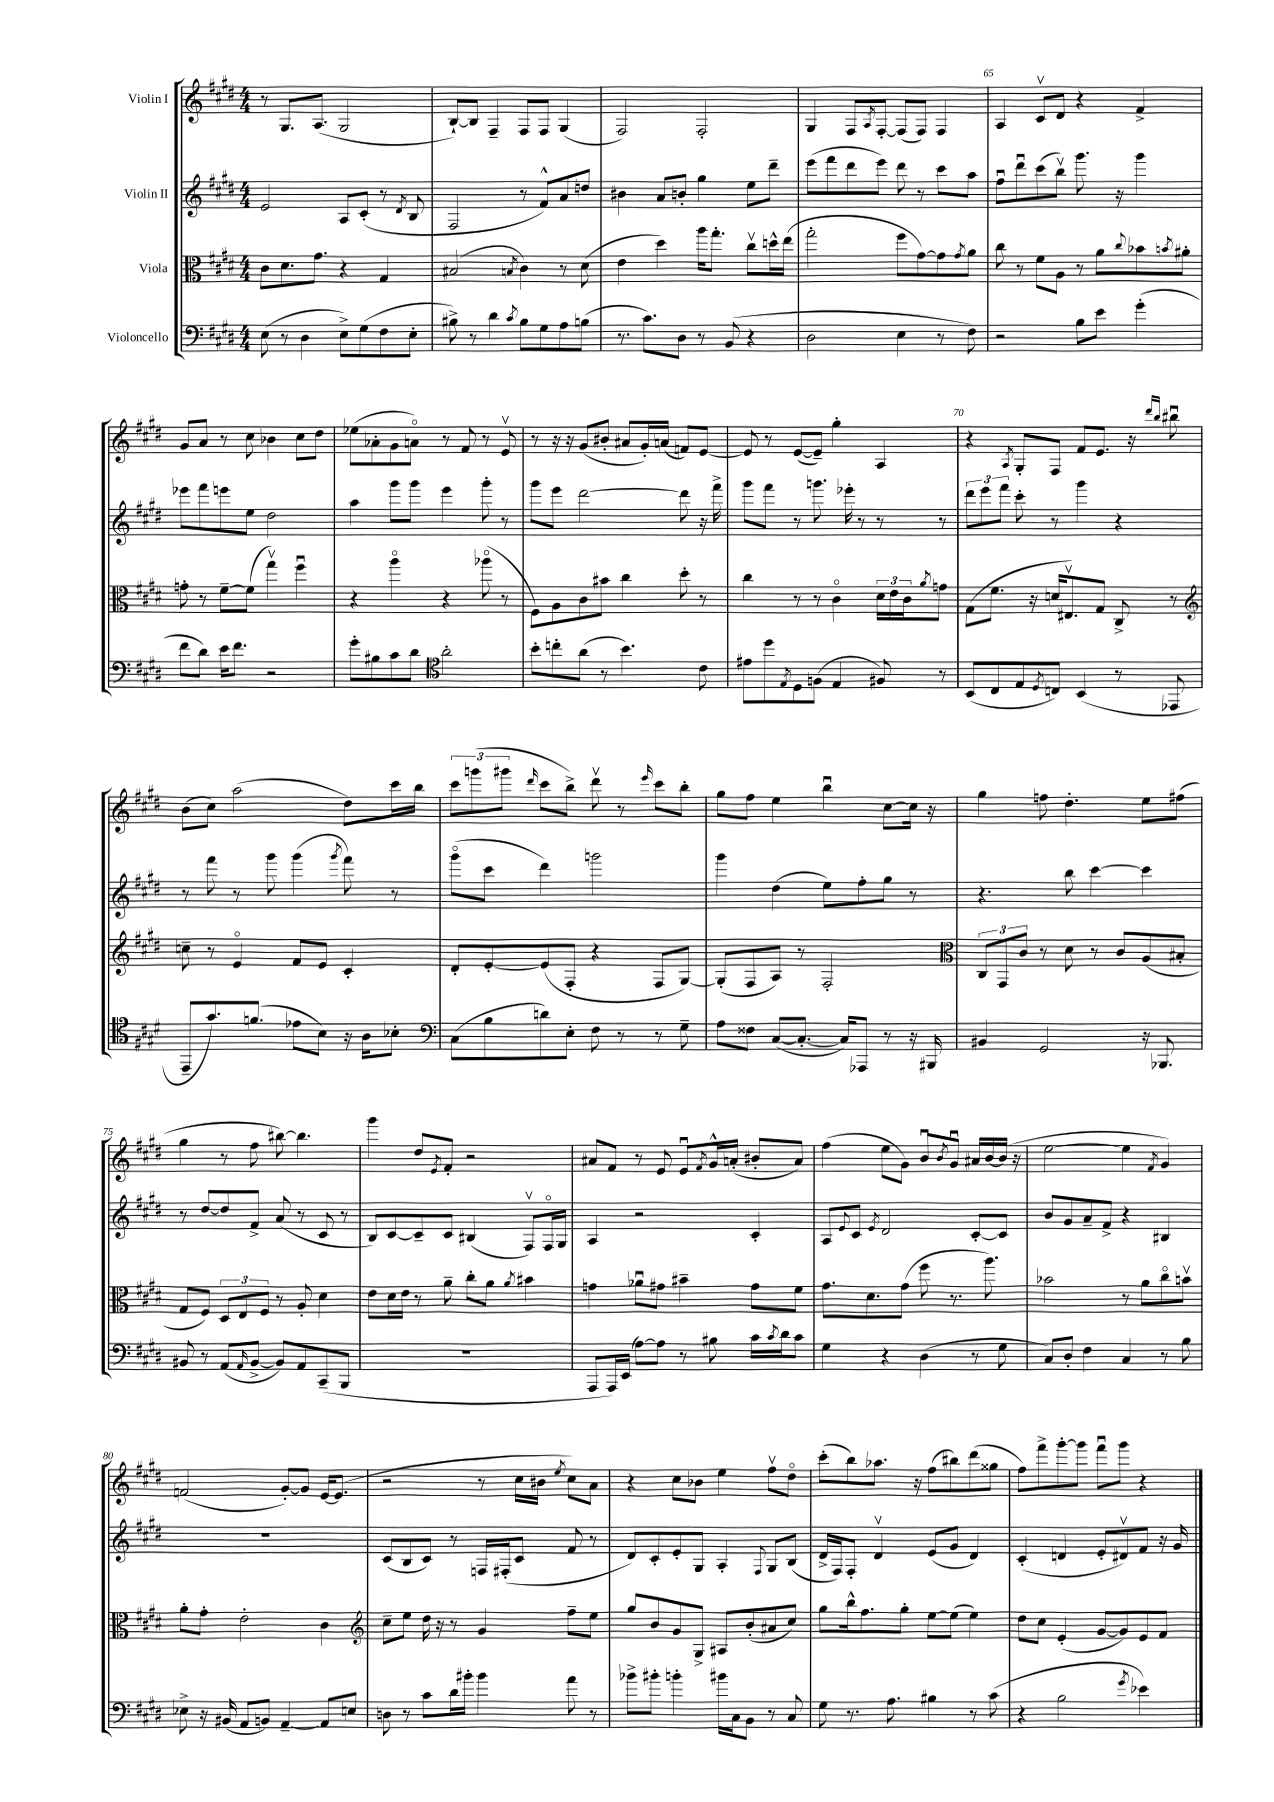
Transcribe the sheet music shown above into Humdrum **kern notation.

**kern	**kern	**kern	**kern
*part4	*part3	*part2	*part1
*staff4	*staff3	*staff2	*staff1
*I"Violoncello	*I"Viola	*I"Violin II	*I"Violin I
*clefF4	*clefC3	*clefG2	*clefG2
*k[f#c#g#d#]	*k[f#c#g#d#]	*k[f#c#g#d#]	*k[f#c#g#d#]
*M4/4	*M4/4	*M4/4	*M4/4
=61	=61	=61	=61
(8E\	8c#\L	2e/	8r
8r	8.d#\	.	8.G#/L
4D#\	.	.	.
.	8.g#\J	.	(8.A/J
8E^\L)	4r	8A/L	2G#/
(8G#\	.	(8c#'/J	.
8F#\	4G#/	8r	.
.	.	8qd#/	.
8E'\J	.	8B/	.
=62	=62	=62	=62
8B#X^\)	(2B#X/	2F#/	[8B`/L)
8r	.	.	8B/J]
4d#\	.	.	4F#~/
8qc#/	8qBn/	.	.
8B#\L	4c#\)	8r	8F#/L
8G#\	.	8f#^^/L)	8F#/J
8A\	8r	8a/	(4G#/
(8Bn\J	(8d#\	8ddn/J	.
=63	=63	=63	=63
8.r	4e\	4b#X\	2F#/)
8.c#\L)	.	.	.
.	4dd#\)	8a/L	.
8D#\J	.	8bn'/J	.
8r	16aa\KL	4gg#\	2F#'/
.	8.gg#'\J	.	.
(8BB/	.	.	.
4r	8cc#v\L	8ee\L	.
.	16ddn^^\L	8ddd#~\J	.
.	(16ee\JJ	.	.
=64	=64	=64	=64
2D#\	2gg#'\	(8eee\L	4G#/
.	.	8fff#\	.
.	.	8ddd#\	8F#/L
.	.	.	8qA/
.	.	8eee\J)	[8F#'/J
4E\	8ff#\L	8ddd#\	(8F#/L]
.	[8g#\)	8r	8F#/J)
8r	8g#\]	8ccc#\L	4F#/
.	8qg#/	.	.
8F#\)	8a\J	8aa\J	.
=65	=65	=65	=65
2r	8cc#\	8ff#u\L	4A/
.	8r	8ddd#u\	.
.	8f#\L	(8ccc#\	8c#v/L
.	8A\J	8bbv\J)	8d#/J
8B\L	8r	8.ggg#\	4r
8e\J	8a\L	.	.
.	.	16r	.
.	8qqcc#/	.	.
(4g#'\	8b-X\	4ggg#\	4f#^/
.	8qbn/	.	.
.	8a#X'\J	.	.
!!LO:LB:g=z
=66	=66	=66	=66
8f#\L	8gn'\	8eee-X\L	8g#/L
8d#\J)	8r	8fff#\	8a/J
16e\KL	[8f#~\L	8eeen\	8r
8.f#\J	.	.	.
.	(8f#\J]	8ee\J	8cc#\
2r	4gg#v\)	2dd#\	4b-X\
.	4ff#u\	.	8cc#\L
.	.	.	8dd#\J
=67	=67	=67	=67
8g#'\L	4r	4aa\	(8ee-X\L
8B#X\	.	.	8a-X'\
8c#\	4aa\	8ggg#\L	8g#\
8d#\J	.	8ggg#\J	8an\J)
*clefC4	*	*	*
2a'\	4r	4eee\	8r
.	.	.	8f#/
.	(8aa-X\	8ggg#'\	8r
.	8r	8r	8ev/
=68	=68	=68	=68
8b'\L	8F#\L)	8ggg#\L	8r
8ccn'\	8A\	8eee\J	16r
.	.	.	16r
(8a\J	8c#\	[2ddd#\	(8g#/L
8r	8b#X\J	.	8b#X'/J
4.b\)	4cc#\	.	8a#X/L
.	.	.	16g#'/L)
.	.	.	(16an/JJ
.	8dd#'\	8ddd#\]	8fn/L)
8c#\	8r	16r	[8e/J
.	.	16fff#^\	.
=69	=69	=69	=69
8e#X\L	4cc#\	8ggg#\L	8e/]
8dd#\	.	8fff#\J	8r
8qE/	.	.	.
8D#\	8r	8r	([8e/L
(8Fn\J	8r	8.gggn\	8e~/J])
4E/	4c#\	.	4gg#'\
.	.	16eee-X'\	.
.	.	8r	.
8F#X/)	24d#\LL	8r	4A/
.	24e\	.	.
.	24c#\J	.	.
.	8qa/	.	.
8r	8gn\J	8r	.
=70	=70	=70	=70
(8BB/L	(8G#\L	12ddd#\L	4r
.	.	12eee\	.
8C#/	8.f#\J	.	.
.	.	12fff#\J	.
.	.	.	8qA/
8E/	.	8ccc#'\	8G#'/L
.	16r	.	.
8qD#/	.	.	.
8Cn/J)	16dn/KL	8r	8F#/J
.	8.E#Xv/)	.	.
(4BB/	.	4ggg#\	8f#/L
.	8G#/J	.	8.e/J
8r	8C#^/	4r	.
.	.	.	16r
.	.	.	16qqddd#/LL
.	.	.	16qqbb/JJ
8EE-X/	8r	.	8bb#Xu\
!!LO:LB:g=z
=71	=71	=71	=71
*	*clefG2	*	*
8EE~/L	8ccn~\	8r	(8b\L
8.g#/)	8r	8fff#\	8cc#\J)
.	4e/	8r	(2aa\
(8.fn/J	.	.	.
.	.	8ggg#\	.
8e-X\L	8f#/L	(4ggg#\	.
8B\J)	8e/J	.	.
.	.	8qggg#/	.
16r	4c#'/	8fff#\)	8dd#\L)
16A\KL	.	.	.
8B-X'\J	.	8r	16ccc#\L
.	.	.	16bb\JJ
=72	=72	=72	=72
*clefF4	*	*	*
(8C#\L	8d#'/L	(8ggg#\L	12ccc#\L
.	.	.	(12gggn\
8B\	[8e'/	8ccc#\J	.
.	.	.	12ggg#X\J
.	.	.	16qqddd#/
8dn\)	(8e/]	4ddd#\)	8ccc#\L
8E'\J	8F#'/J	.	8bb^\J)
8F#\	4r	2gggn\	8ddd#v\
8r	.	.	8r
.	.	.	16qqeee/
8r	8F#/L	.	8ccc#\L
8G#~\	[8G#/J)	.	8bb'\J
=73	=73	=73	=73
8A\L	(8G#'/L]	4ggg#\	8gg#\L
8F##X\J	8F#/	.	8ff#\J
([8C#/L	8A/J)	(4dd#\	4ee\
8.C#'/J_	8r	.	.
.	2F#'/	8ee\L)	4bbu\
16C#/KL])	.	.	.
8AAA-X/J	.	8ff#'\	.
8r	.	8gg#\J	[8cc#\L
16r	.	8r	16cc#\Jk]
16BBB#X/	.	.	16r
=74	=74	=74	=74
*	*clefC3	*	*
4BB#X/	12C#/L	4.r	4gg#\
.	12GG#/	.	.
.	12c#/J	.	.
2GG#/	8r	.	8ffn\
.	8d#\	8bb\	4.dd#'\
.	8r	[4ccc#\	.
.	8c#/L	.	.
16r	(8A/	4ccc#\]	8ee\L
8.BBB-X/	.	.	.
.	8B#X'/J	.	(8ff#X\J
!!LO:LB:g=z
=75	=75	=75	=75
8BB#X/	8G#/L	8r	4gg#\
8r	8F#/J)	[8dd#/L	.
(8AA/L	12D#/L	8dd#/]	8r
.	12E/	.	.
16qqAA/	.	.	.
[8BB#^/J	.	8f#^/J	8ff#\
.	12F#/J	.	.
8BB#/L])	8r	(8a/	[8bb#X\)
8AA/	8A'/	8r	4.bb#\]
(8CC#~/	4d#\	8c#/	.
8BBB/J	.	8r	.
=76	=76	=76	=76
1r	8e\L	8B/L)	4ggg#\
.	16d#\L	[8c#/	.
.	16e\JJ	.	.
.	8r	8c#~/]	8dd#/L
.	.	.	8qe/
.	8a~\	8c#/J	8f#'/J
.	8cc#'\L	(4B#X/	2r
.	8a\J	.	.
.	8qa/	.	.
.	4b#X\	8F#v/L)	.
.	.	16F#/L	.
.	.	16G#/JJ	.
=77	=77	=77	=77
8AAA/L	4gn\	4A/	8a#X/L
16AAA/L)	.	.	8f#/J
(16EE/JJ	.	.	.
[8A\L)	8a-Xu\L	2r	8r
8A\J]	8g#X\J	.	8e/
8r	4b#X~\	.	8eu/L
.	.	.	8qf#/
8B#X\	.	.	16g#^^/L
.	.	.	(16an'/JJ
16c#\LL	8g#\L	4c#'/	8b#X'/L
8qc#/	.	.	.
16d#\J	.	.	.
8c#\J	8f#\J	.	8a/J)
=78	=78	=78	=78
4G#\	8.g#\L	8A/L	(4ff#\
.	.	8qqe/	.
.	.	8c#/J	.
.	8.d#\	.	.
.	.	8qe/	.
4r	.	2d#/	8ee\L
.	(8g#\J	.	8g#\J)
(4D#\	8ff#\	.	8bu/L
.	.	.	8qb/
.	8.r	.	8g#u/J
8r	.	[8c#'/L	16a#X/LL
.	8.aa\)	.	[16b/
8G#\	.	8c#/J]	(16b/JJ]
.	.	.	16r
=79	=79	=79	=79
8C#/L)	2b-X\	8b/L	[2ee\
8D#'/J	.	8g#/	.
4F#\	.	8a~/	.
.	.	8f#^/J	.
4C#/	8r	4r	4ee\]
.	8a\L	.	.
.	.	.	8qf#/
8r	8cc#\	4B#X/	4g#/)
8B\	8bnv\J	.	.
!!LO:LB:g=z
=80	=80	=80	=80
8E-X^\	8a'\L	1r	(2fn/
16r	8g#'\J	.	.
(16BB#X/	.	.	.
8AA/L	2e'\	.	.
8BBn/J)	.	.	.
[4AA~/	.	.	[8g#'/L)
.	.	.	8g#/J]
8AA/L]	4c#\	.	[16e/KL
.	.	.	(8.e/J]
8En/J	.	.	.
=81	=81	=81	=81
*	*clefG2	*	*
8Dn\	8cc#~\L	(8c#/L	2r
8r	8ee\J	8B/	.
8c#\L	16dd#\	8c#/J)	.
.	16r	.	.
16d#\L	8r	8r	.
16b#X'\JJ	.	.	.
4b#\	4g#/	16Fn/LL	8r
.	.	(16F#X'/J	.
.	.	8c#/J	16cc#\LL
.	.	.	16b#X\JJ
.	.	.	8qee/
8a\	8ff#~\L	8f#/	8cc#\L)
8r	8ee\J	8r	8a\J
=82	=82	=82	=82
8b-X^\L	8gg#/L	8d#/L)	4r
8b#X'\J	8b/	8c#'/	.
4bn'\	8g#/	8e'/	8cc#\L
.	8G#^/J	8G#/J	8b-X\J
16b#X\LL	8A#X/L	4A'/	4ee\
16C#\J	.	.	.
8BB\J	(8b'/	.	.
.	.	8qqF#/	.
8r	8a#X/	8G#/L	8ff#v\L
8C#/	8cc#/J)	(8B/J	8dd#\J
=83	=83	=83	=83
8G#\	8gg#\L	16d#^/LL	(8ccc#'\L
.	.	16F#/J)	.
8.r	16bb^^\k	8F#'/J	8bb\)
.	8.ff#\	.	.
.	.	4d#v/	8.aa-X\J
8.A\	.	.	.
.	8gg#'\J	.	.
.	.	.	16r
4B#X\	[8ee\L	(8e/L	(8ff#\L
.	(8ee\J]	8g#/J	8bb#X\)
8r	4ee\)	4d#/)	(8ddd#\
(8c#\	.	.	8gg##X\J
=84	=84	=84	=84
4r	8dd#\L	(4c#'/	8ff#\L)
.	8cc#\J	.	8fff#^\
2B\	(4e'/	4dn/	[8ggg#'\
.	.	.	8ggg#\J]
.	[8g#/L	8e'/L	8fff#u\L
.	8g#/])	8d#Xv/)	8ggg#\J
8qg#/	.	.	.
4e-X\)	8e/	8f#/J	4r
.	8f#/J	16r	.
.	.	16g#/	.
==	==	==	==
*-	*-	*-	*-
